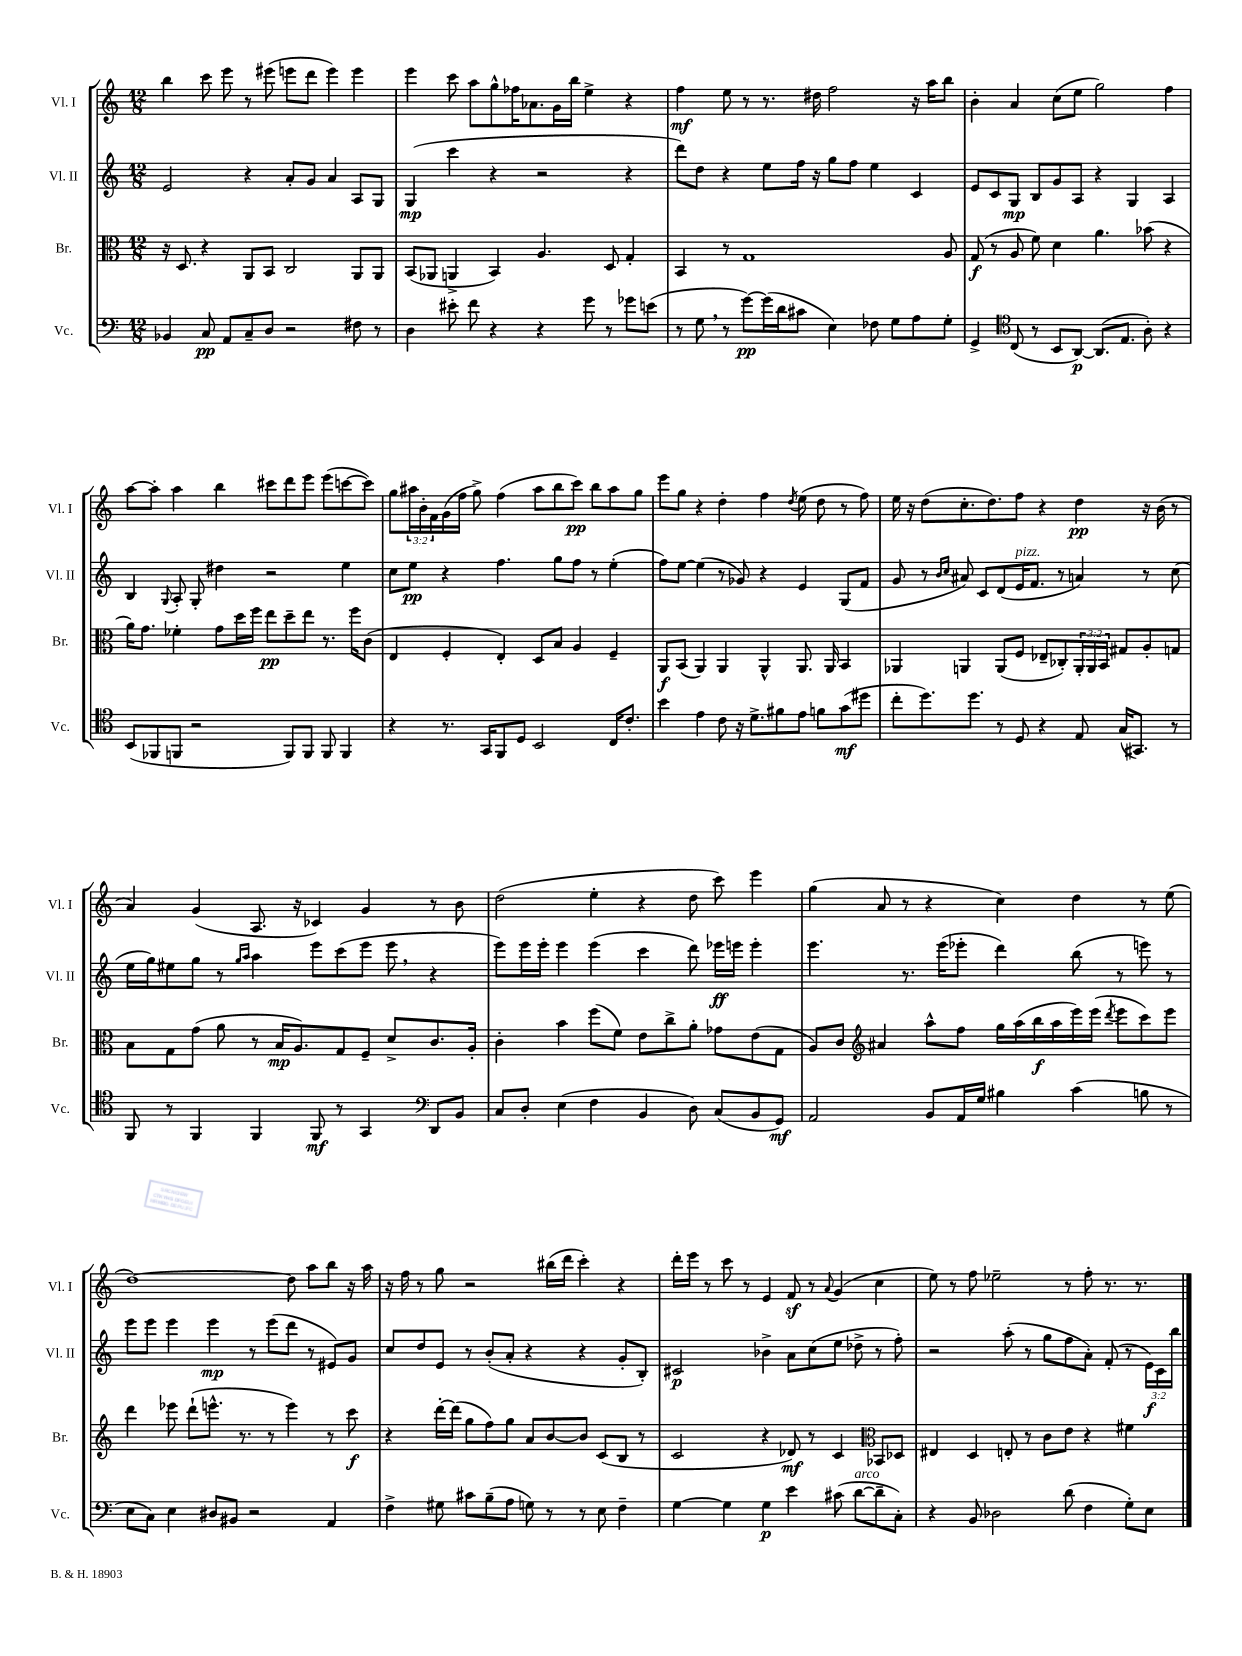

**kern	**kern	**kern	**kern
*staff4	*staff3	*staff2	*staff1
*clefF4	*clefC3	*clefG2	*clefG2
*k[]	*k[]	*k[]	*k[]
*M12/8	*M12/8	*M12/8	*M12/8
4BB-	16r	2e	4bb
.	8.D	.	.
8C	4r	.	8ccc
8AA	.	.	8eee
8C~	8AA	4r	8r
8D	8BB	.	(8eee#
2r	2C	8a'	8eee
.	.	8g	8ddd
.	.	4a	4eee)
8F#	8AA	8A	4eee
8r	8AA	8G	.
=	=	=	=
4D	(8BB	(4G	4eee
.	8AA-	.	.
8e#'	4AA^	4ccc	8ccc
8f	.	.	8aa
4r	4BB)	4r	8gg^^
.	.	.	16ff-
.	.	.	8.a-
4r	4.A	2r	.
.	.	.	16g
.	.	.	16bb
8g	.	.	4ee^
8r	8D	.	.
8g-	4G'	4r	4r
(8e	.	.	.
=	=	=	=
8r	4BB	8ddd)	4ff
8G	.	8dd	.
8r	8r	4r	8ee
[8g)	1G	.	8r
(16g]	.	8ee	8.r
16d	.	.	.
8c#	.	16ff	.
.	.	16r	16dd#
4E)	.	8gg	2ff
.	.	8ff	.
8F-	.	4ee	.
8G	.	.	.
8A	.	4c	16r
.	.	.	16aa
8G'	8A	.	8bb
=	=	=	=
4GG^	(8G	8e	4b'
.	8r	8c	.
*clefC4	*	*	*
(8C	8A	8G	4a
8r	8f)	8B	.
8BB	4d	8g	(8cc
[8AA)	.	8A	8ee
(8.AA]	4.a	4r	2gg)
8.E	.	.	.
.	.	4G	.
8A')	(8b-	.	.
4r	4r	4A	4ff
=	=	=	=
(8BB	16a)	4B	[8aa
.	8.g	.	.
8FF-	.	.	8aa']
.	.	8qqG	.
8FF	4f-'	8A'	4aa
2r	.	8G'	.
.	8g	4dd#	4bb
.	16dd	.	.
.	16ff	.	.
.	8ee	2r	8ccc#
8FF)	8dd~	.	8ddd
8FF	8ee	.	8eee
8FF	8.r	.	(8eee
4FF	.	4ee	[8ccc
.	16ff	.	.
.	(8c	.	8ccc])
=	=	=	=
4r	4E	8cc	8gg
.	.	8ee	24aa#
.	.	.	24b'
.	.	.	24f
8.r	4F'	4r	(16g
.	.	.	16ff
.	.	.	8gg^)
16GG	.	.	.
8FF	4E')	4.ff	(4ff
8D	.	.	.
2BB	8D	.	8aa#
.	8B	8gg	8bb
.	4A	8ff	8ccc)
.	.	8r	8bb
16C	4F~	(4ee'	8aa#
8.c'	.	.	.
.	.	.	8gg
=	=	=	=
4b	8AA	8ff)	8eee
.	(8BB	[8ee	8gg
4e	4AA)	(4ee]	4r
8c	4AA	8r	4dd'
16r	.	8g-)	.
8.d^	.	.	.
.	4AA^^	4r	4ff
8f#	.	.	.
.	.	.	8qdd
8e	8.AA	4e	(8ee
8f	.	.	8dd
.	16AA	.	.
(8g	4BB	(8G	8r
8dd#	.	8f	8ff)
=	=	=	=
8cc'	4AA-	8g	16ee
.	.	.	16r
8.dd)	.	8r	(8dd
.	.	16qqb	.
.	.	16qqcc	.
.	4AA	8a#)	8.cc'
8.dd	.	.	.
.	.	8c	.
.	.	.	8.dd)
8r	(8AA	(8d	.
8D	8F	16e	8ff
.	.	8.f	.
4r	8E-~	.	4r
.	8C-')	8r	.
8E	24AA'	4a)	4dd
.	24AA	.	.
.	24BB	.	.
(16G	8G#	.	.
8.GG#)	.	.	.
.	8A'	8r	16r
.	.	.	(16b
8r	8G	(8cc	8r
=	=	=	=
8FF	8B	16ee	4a)
.	.	16gg)	.
8r	8G	8ee#	.
4FF	(8g	8gg	(4g
.	8a	8r	.
.	.	16qqgg	.
.	.	16qqaa	.
4FF	8r	4aa	8.A
.	16B	.	.
.	8.A)	.	16r
8FF	.	8eee	4c-)
8r	8G	(8ccc	.
4GG	8F~	8eee	4g
.	8d^	8eee	.
*clefF4	*	*	*
8DD	8.c	4r	8r
8BB	.	.	8b
.	16A'	.	.
=	=	=	=
8C	4c'	8eee)	(2dd
8D'	.	16eee	.
.	.	16eee'	.
(4E	4b	4eee	.
4F	(8ff	(4eee	4ee'
.	8f)	.	.
4BB	8e	4ccc	4r
.	8cc^	.	.
8D)	8a'	8ddd)	8dd
(8C	8g-	16eee-	8ccc)
.	.	16eee	.
8BB	(8e	4eee'	4eee
8GG)	8G	.	.
=	=	=	=
2AA	8A)	4.eee	(4gg
.	8c	.	.
*	*clefG2	*	*
.	4a#	.	8a
.	.	8.r	8r
8BB	8aa^^	.	4r
.	.	(16eee	.
16AA	8ff	8eee-'	.
16G	.	.	.
4B#	16gg	4ddd)	4cc)
.	(16aa	.	.
.	16bb	.	.
.	16aa	.	.
(4c	16eee)	(8bb	4dd
.	(16eee	.	.
.	8qddd	.	.
.	8eee	8r	.
8B	8ccc)	8eee)	8r
8r	8eee	8r	(8ee
=	=	=	=
8E	4ddd	8eee	[1dd)
8C)	.	8eee	.
4E	8eee-	4eee	.
.	(8ddd`	.	.
8D#	8.eee^^	4eee	.
8BB#	.	.	.
.	8.r	.	.
2r	.	8r	.
.	8r	(8eee	.
.	4eee)	8ddd	8dd]
.	.	8r	8aa
4AA	8r	8e#)	8bb
.	8ccc	8g	16r
.	.	.	16aa
=	=	=	=
4F^	4r	8cc	16r
.	.	.	16ff
.	.	8dd	8r
8G#	[16ddd'	8e	8gg
.	(16ddd]	.	.
8c#	8gg	8r	2r
(8B~	8ff)	(8b'	.
8A	8gg	8a'	.
8G)	8a	4r	.
8r	[8b	.	(16bb#
.	.	.	16ddd
8r	8b]	4r	4ccc')
8E	(8c	.	.
4F~	8B	8g'	4r
.	8r	8B')	.
=	=	=	=
[4G	2c	2c#	16ddd'
.	.	.	16eee
.	.	.	8r
4G]	.	.	8ccc
.	.	.	8r
4G	4r	4b-^	4e
4e	8d-)	8a	8f
.	8r	(8cc	8r
.	.	.	8qqa
(8c#	4c	8ee	(4g
[8d	.	8dd-^	.
*	*clefC3	*	*
8d~]	8BB-	8r	4cc
8C')	8D-	8ff')	.
=	=	=	=
4r	4E#	2r	8ee)
.	.	.	8r
8BB	4D	.	8ff
2D-	.	.	2ee-~
.	8E'	(8aa'	.
.	8r	8r	.
.	8c	8gg	.
(8d	8e	8ff	8r
4F	4r	8a')	8ff'
.	.	(8f'	8.r
8G')	4f#	8r	.
.	.	.	8.r
8E	.	24e)	.
.	.	24c	.
.	.	24bb	.
==	==	==	==
*-	*-	*-	*-
